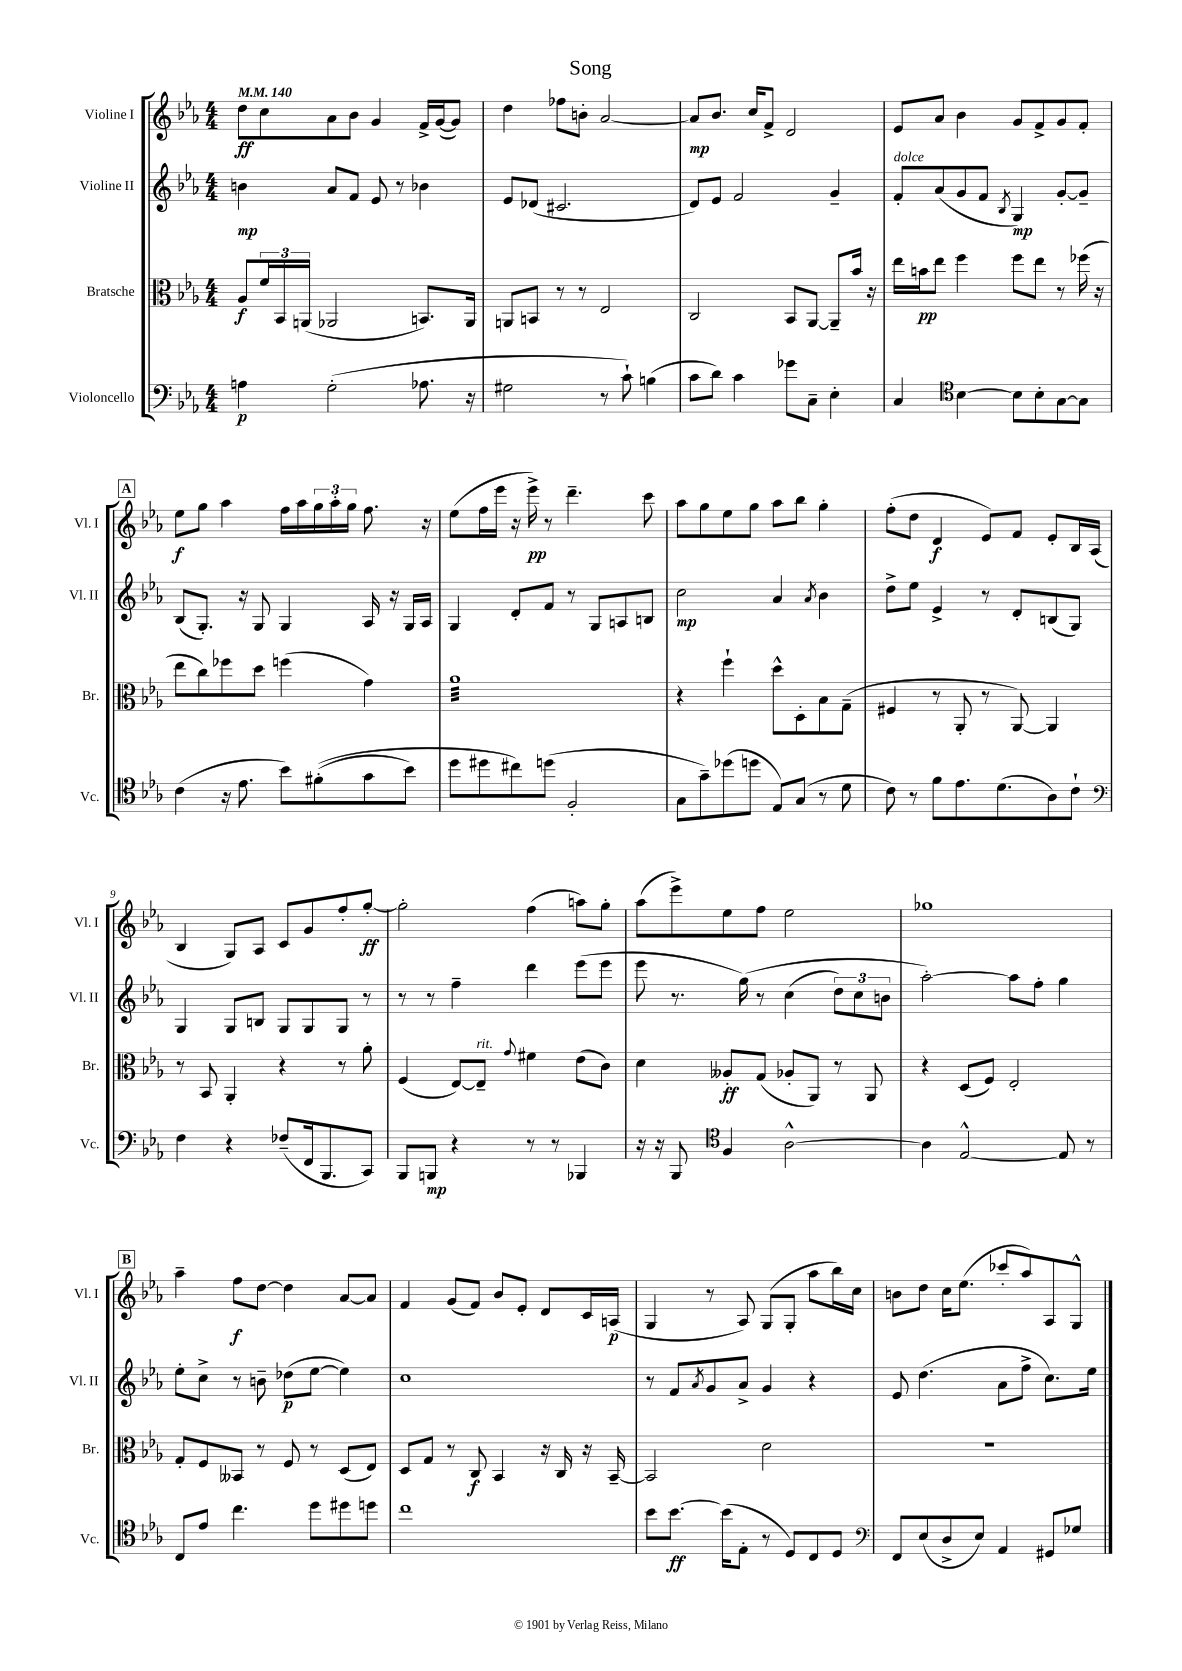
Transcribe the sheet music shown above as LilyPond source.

\header { title = "Song" }
<<
\new StaffGroup <<
\new Staff = "s0" \with { instrumentName = "Violine I" shortInstrumentName = "Vl. I" } {
    \clef treble \key ees \major \numericTimeSignature \time 4/4 \tempo 4 = 140
    d''8\ff c''8 aes'8 bes'8 g'4 f'16-> g'16~( g'8) |
    d''4 fes''8 b'8-. aes'2~ |
    aes'8\mp bes'8. c''16 f'8-> d'2 |
    ees'8 aes'8 bes'4 g'8 f'8-> g'8 f'8-. |
    \mark \markup { \box "A" } ees''8\f g''8 aes''4 f''16 aes''16 \tuplet 3/2 { g''16 aes''16-. g''16 } f''8. r16 |
    ees''8( f''16 ees'''16 r16 ees'''16->\pp) r8 d'''4.-- c'''8 |
    aes''8 g''8 ees''8 g''8 aes''8 bes''8 g''4-. |
    f''8-.( d''8 d'4\f ees'8) f'8 ees'8-. bes16 aes16( |
    bes4 g8) aes8 c'8 g'8 f''8-. g''8~-.\ff |
    g''2-. f''4( a''8) g''8-. |
    aes''8( ees'''8->) ees''8 f''8 ees''2 |
    ges''1 |
    \mark \markup { \box "B" } aes''4-- f''8\f d''8~ d''4 aes'8~ aes'8 |
    f'4 g'8( f'8) bes'8 ees'8-. d'8 c'16 a16\p( |
    g4 r8 aes8) g8( g8-. aes''8 bes''16) c''16 |
    b'8 d''8 c''16 ees''8.( ces'''8-. aes''8) aes8 g8-^ \bar "|." |
}
\new Staff = "s1" \with { instrumentName = "Violine II" shortInstrumentName = "Vl. II" } {
    \clef treble \key ees \major \numericTimeSignature \time 4/4
    b'4\mp aes'8 f'8 ees'8 r8 bes'4 |
    ees'8 des'8( cis'2. |
    d'8) ees'8 f'2 g'4-- |
    f'8-.^\markup { \italic "dolce" } aes'8( g'8 f'8 \acciaccatura { bes8 } g4\mp) g'8~-. g'8-- |
    \mark \markup { \box "A" } bes8( g8.-.) r16 g8 g4 aes16 r16 g16 aes16 |
    g4 d'8-. f'8 r8 g8 a8 b8 |
    c''2\mp aes'4 \acciaccatura { aes'8 } bes'4 |
    d''8-> ees''8 ees'4-> r8 d'8-. b8( g8) |
    g4 g8 b8 g8 g8 g8 r8 |
    r8 r8 f''4-- d'''4 ees'''8( ees'''8 |
    ees'''8 r8. g''16)\( r8 c''4( \tuplet 3/2 { d''8) c''8 b'8 } |
    aes''2~-.\) aes''8 f''8-. g''4 |
    \mark \markup { \box "B" } ees''8-. c''8-> r8 b'8-- des''8\p( ees''8~ ees''4) |
    c''1 |
    r8 f'8 \acciaccatura { aes'8 } g'8 aes'8-> g'4 r4 |
    ees'8 d''4.( aes'8 f''8-> c''8.) ees''16 \bar "|." |
}
\new Staff = "s2" \with { instrumentName = "Bratsche" shortInstrumentName = "Br." } {
    \clef alto \key ees \major \numericTimeSignature \time 4/4
    aes8\f \tuplet 3/2 { f'16 bes,16 a,16( } aes,2 b,8.) aes,16 |
    a,8 b,8 r8 r8 ees2 |
    c2 bes,8 aes,8~ aes,8-- bes'16 r16 |
    ees''16 b'16\pp ees''8 f''4 f''8 ees''8 r8 fes''16( r16 |
    \mark \markup { \box "A" } ees''8 c''8) fes''8 d''8 f''4( g'4) |
    aes'1:32 |
    r4 f''4-! d''8-^ d8-. bes8 g8--( |
    fis4 r8 aes,8-. r8 aes,8~) aes,4 |
    r8 bes,8 aes,4-. r4 r8 aes'8-. |
    f4( ees8~) ees8--^\markup { \italic "rit." } \appoggiatura { g'8 } fis'4 ees'8( c'8) |
    d'4 aeses8-.\ff g8( aes8-. aes,8) r8 aes,8 |
    r4 d8( f8) ees2-. |
    \mark \markup { \box "B" } g8-. f8 beses,8 r8 f8 r8 d8( ees8) |
    d8 g8 r8 c8\f bes,4 r16 c16 r16 bes,16~-- |
    bes,2 d'2 |
    R1 \bar "|." |
}
\new Staff = "s3" \with { instrumentName = "Violoncello" shortInstrumentName = "Vc." } {
    \clef bass \key ees \major \numericTimeSignature \time 4/4
    a4\p g2-.( aes8. r16 |
    gis2 r8 c'8-!) b4( |
    c'8 d'8) c'4 ges'8 c8-- ees4-. |
    c4 \clef tenor bes4~ bes8 bes8-. g8~ g8 |
    \mark \markup { \box "A" } c'4( r16 ees'8. bes'8) fis'8-.(\( g'8 bes'8) |
    d''8 dis''8 cis''8\) d''8( f2-. |
    g8 g'8--) des''8( d''8 ees8) g8( r8 d'8 |
    c'8) r8 f'8 ees'8. d'8.( aes8) c'8-! |
    \clef bass f4 r4 fes8--( f,16 bes,,8. c,8) |
    bes,,8 b,,8\mp r4 r8 r8 bes,,4 |
    r16 r16 bes,,8 \clef tenor f4 aes2~-^ |
    aes4 ees2~-^ ees8 r8 |
    \mark \markup { \box "B" } c8 ees'8 c''4. d''8 dis''8 d''8 |
    c''1 |
    bes'8 bes'8.~\ff bes'16( ees8-. r8 d8) c8 d8 |
    \clef bass f,8 ees8( d8-> ees8) aes,4 gis,8 ges8 \bar "|." |
}
>>
>>
